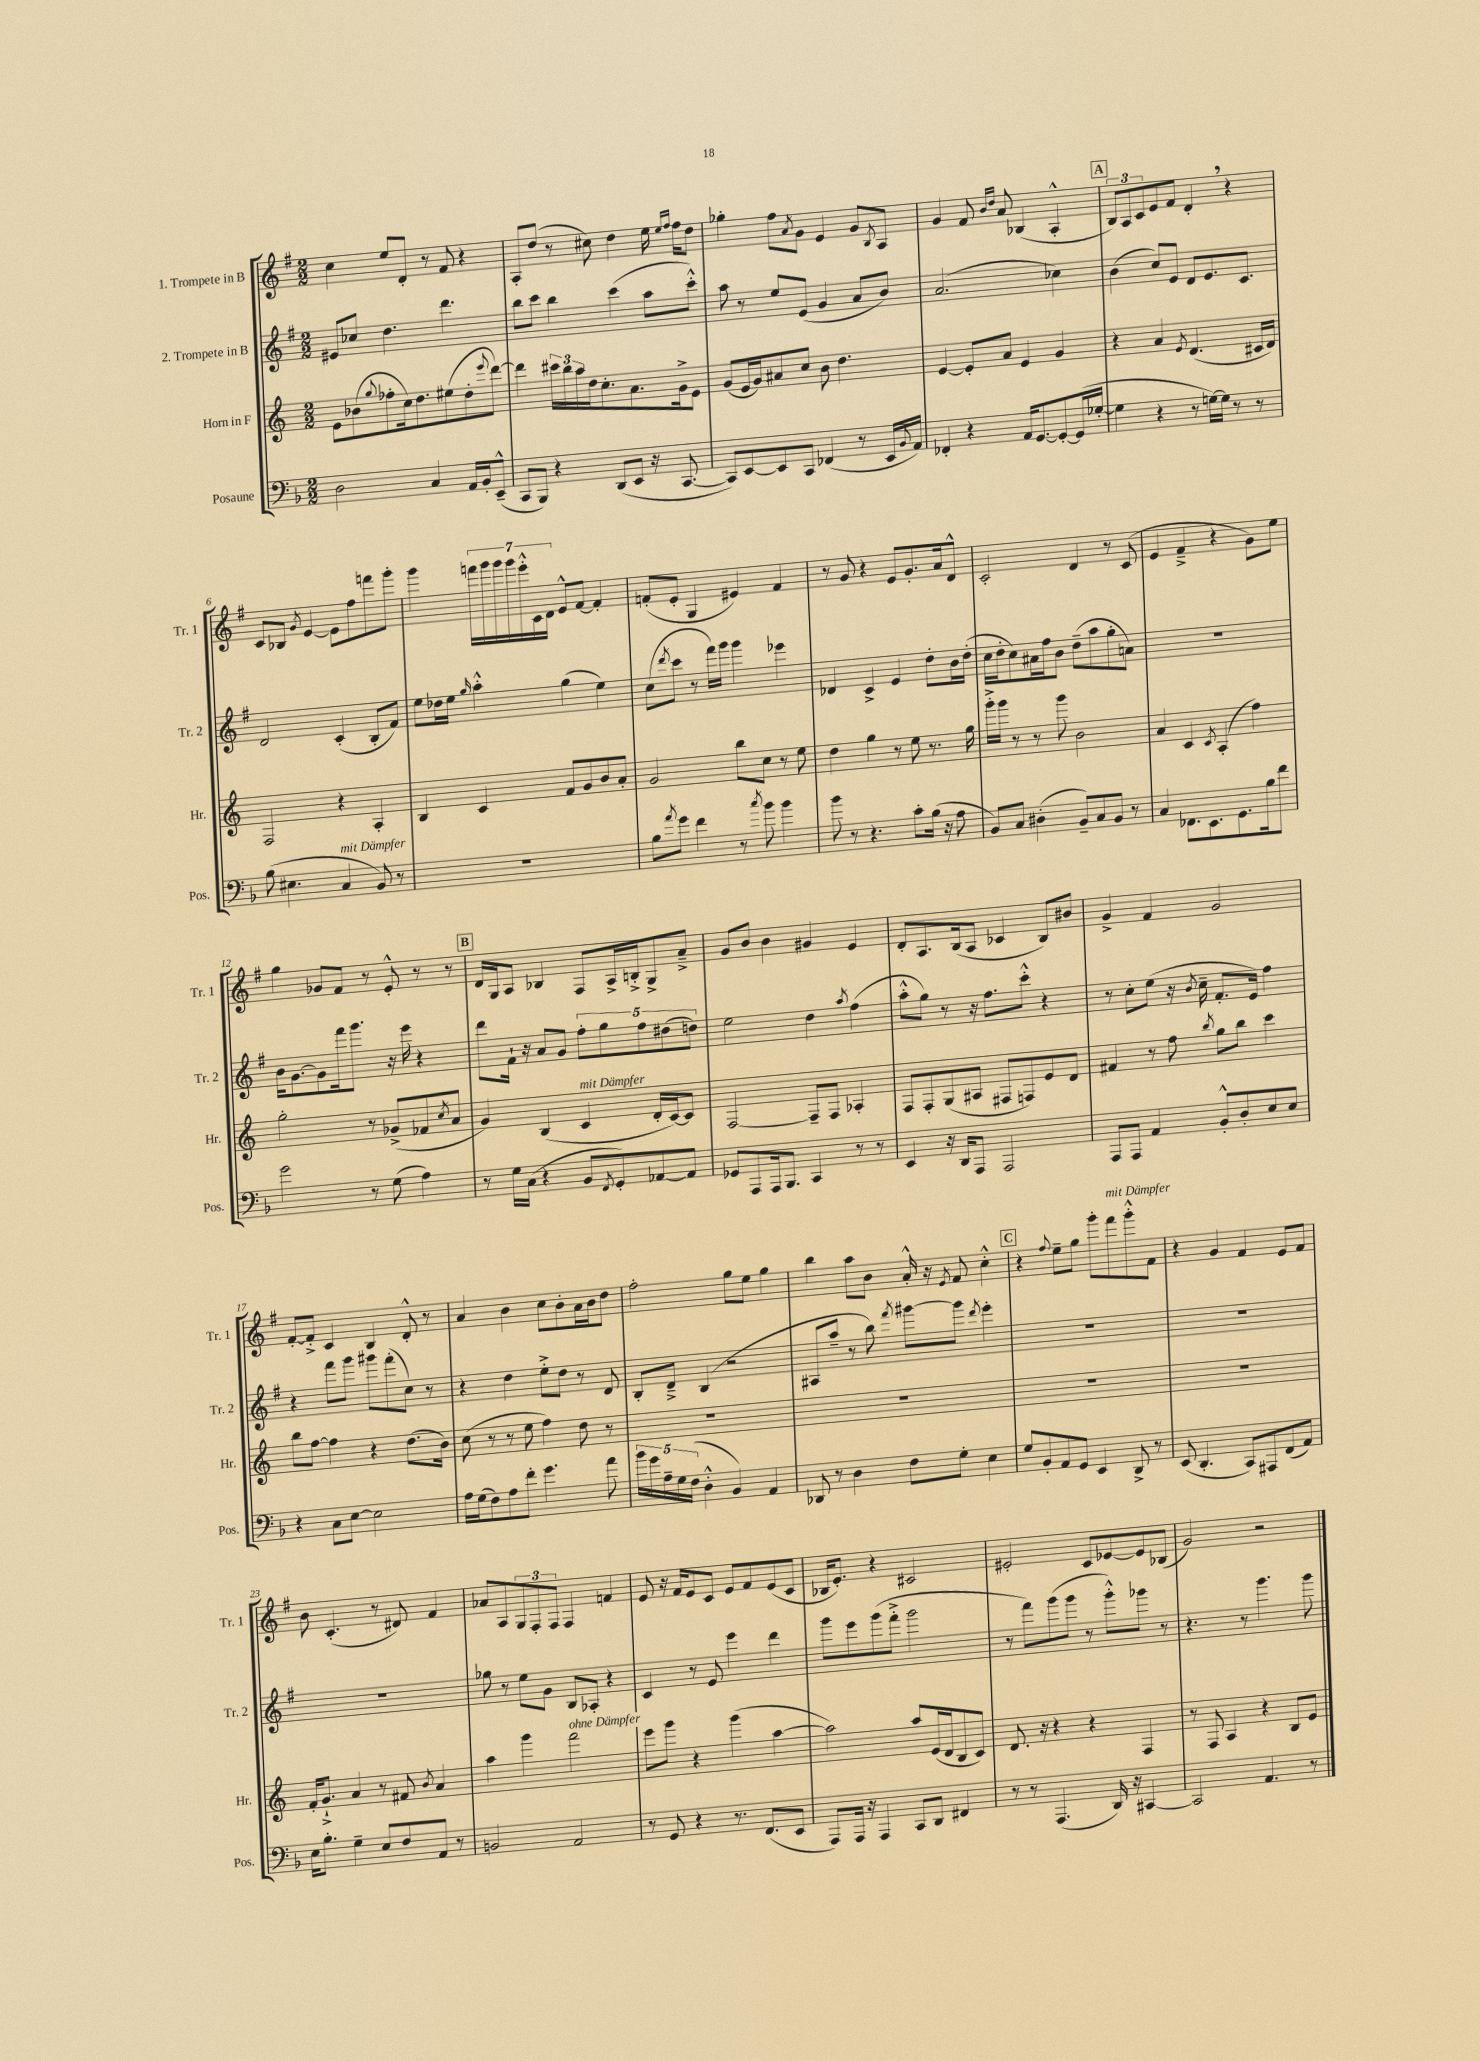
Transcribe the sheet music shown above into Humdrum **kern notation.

**kern	**kern	**kern	**kern
*staff4	*staff3	*staff2	*staff1
*clefF4	*clefG2	*clefG2	*clefG2
*k[b-]	*k[]	*k[f#]	*k[f#]
*M2/2	*M2/2	*M2/2	*M2/2
2D	8e	8e#	4cc
.	(8b-	8cc-	.
.	8qqgg	.	.
.	8ff-'	4.dd	8ee
.	16cc)	.	8d'
.	8.dd	.	.
4C	.	.	8r
.	(8ee#	4.ddd	8f#
16AA	8dd'	.	4r
16BB-'	.	.	.
.	8qqeee	.	.
(8EE~^^	[8ddd)	.	.
=	=	=	=
8CC	4ddd]	8bb	8A'
8BBB-)	.	8ccc	(8dd
4r	24ccc#	4bb	8r
.	24bb	.	.
.	24aa	.	.
.	16dd	.	8cc#)
.	8.cc'	.	.
(8DD	.	(4ccc	4dd
8EE	8.a	.	.
16r	.	8aa	16ee
.	.	.	16qqee
.	.	.	16qqff#
[8.CC	16g^	.	16ff#
.	8e	8ccc'^^)	8dd
=	=	=	=
8CC])	(8g	8aa	4gg-'
[8EE	16e	8r	.
.	16g)	.	.
8EE]	8a#	8ee	8ff#
.	.	.	8qa
8CC	8cc	(8e	8g
(4FF-	8b	4g	4e
.	4.dd	.	.
8r	.	8a	8g
.	.	.	8qB
16EE	.	8b)	8A
8qqBB-	.	.	.
16AA)	.	.	.
=	=	=	=
4FF-'	[4e	(2.a	4g
4r	8e']	.	8f#
.	.	.	16qqb
.	.	.	16qqdd
.	8a	.	8a
16AA	4e	.	(4B-
[8.GG	.	.	.
8GG'_	4g	4cc-)	4A'^^
(16GG]	.	.	.
[16G-'	.	.	.
=	=	=	=
4G-]	4r	(4b	12B)
.	.	.	12A
.	.	.	12c
4r	4a	8cc)	8e
.	.	8e	8f#
.	8qe	.	.
8r	(4.d	8d	4d'
[16G)	.	8.e	.
16G]	.	.	.
8r	.	.	4r
.	.	8.c	.
8r	16c#	.	.
.	16d)	.	.
=	=	=	=
(8B-	2F	2d	8c
4.E#	.	.	8B-
.	.	.	8qg
.	.	.	[4e
4C	4r	(4c'	8e]
.	.	.	8ff#
8BB-)	4A'	8B'	8fff
8r	.	8f#)	8ggg'
=	=	=	=
1r	4B	8ee	4ggg
.	.	16dd-	.
.	.	16ee	.
.	.	16qqgg	.
.	4c	4aa'^^	28fff
.	.	.	28ggg
.	.	.	28ggg
.	.	.	28ggg
.	.	.	28eee'^^
.	.	.	28c
.	.	.	28d
.	8f	(4gg	8e^^
.	8g	.	[8f#
.	8b	4ee)	4f#']
.	8a'	.	.
=	=	=	=
8B-	2g	(8cc	(8f'
8qa	.	8qddd	.
8g	.	8ccc	8e'
4f	.	8r	4G
.	.	16fff#)	.
.	.	16ggg	.
8r	8bb	4ggg	4e#)
8qcc	.	.	.
8b-	8cc	.	.
4b-	8r	4eee-	4f
.	8ee	.	.
=	=	=	=
8b-	4dd	4d-	8r
8r	.	.	8g
4.r	4gg	4c^	4r
.	8r	4e	8e
8c'	8ee	.	8.g'
(16B-	8.r	8dd'	.
16r	.	.	16a
8A	.	16b	8d^^
.	16gg	(16dd'	.
=	=	=	=
8BB-)	16ggg'^	16cc	2c'
.	16ggg	16dd'	.
8C	8r	8cc)	.
(4D#'	8r	16a#	.
.	.	16ff#	.
.	8ggg	8b	.
8BB-~)	2b	(8dd~	4d
8C	.	8aa	.
8BB-	.	8gg'	8r
8r	.	8a)	(8c
=	=	=	=
4C	4a	1r	4e
8.FF-	4c	.	4f#~^
8.EE	.	.	.
.	8qc	.	.
.	(4A'	.	4r
8.GG	.	.	.
.	4ff)	.	8g)
16B-	.	.	.
8f	.	.	8ee
=	=	=	=
2g	2gg'	16b	4gg
.	.	[8.g	.
.	.	8g]	8g-
.	.	16fff#	8f#
.	.	8.ggg	.
8r	8r	.	8r
(8G	(8g-^	16r	8e'^^
.	.	16eee	.
4A)	8f-	4r	8r
.	8qcc	.	.
.	8a	.	8r
=	=	=	=
8r	4g)	8ddd	16d
.	.	.	16G
16G	.	16f#`	8A
(16C	.	16r	.
4r	(4B	8a	4B-
.	.	8g	.
8BB-	4c	10ff#'	8F#
.	.	10gg	.
8qFF	.	.	.
8GG')	.	.	16A^
.	.	.	16B'^
.	.	10ff#	.
[8AA-	16d'	.	8G^
.	.	(10dd#	.
.	[16c)	.	.
8AA-]	8c]	.	8a~^
.	.	10dd)	.
=	=	=	=
8GG-	[2F	2ee	8g
8AAA	.	.	8b
16AAA	.	.	4b
8.BBB-	.	.	.
4CC	8F~]	4dd	4g#
.	8F	.	.
.	.	8qaa	.
8r	4A-'	(4ff#	4e
8r	.	.	.
=	=	=	=
4EE	8F	8aa'^^	8d'
.	8F'	8gg)	8.A
16r	(8G	8r	.
16DD	.	.	(16B
8AAA	8A#	16r	8A
.	.	8.ff#	.
2AAA	8F#	.	4c-
.	8F)	8ccc'^^	.
.	8e	4r	8B)
.	8d	.	8b#
=	=	=	=
8AAA	4f#	8r	4g^
8AAA	.	8cc'	.
4AA	8r	(8ee	4f#
.	8ff	16r	.
.	.	8qb	.
.	.	16cc~	.
.	8qbb	.	.
8BB-'^^	8gg	8.f#'	2g
8D'	8bb	.	.
.	.	16e)	.
8E	4ccc	4ff#	.
8E	.	.	.
=	=	=	=
4r	8bb	4r	[8f#'
.	[8ff	.	8f#'^]
8C	4ff]	8fff#	4c
[8E	.	8ggg	.
2E]	4r	8ggg#	4B
.	.	(8fff#'	.
.	(8.dd	8cc)	8d'^^
.	.	8r	8r
.	16b)	.	.
=	=	=	=
16A	(8cc	4r	4a
(16G	.	.	.
8F)	8r	.	.
8A	8r	4dd	4b
8f'	8ee	.	.
4.g	4ff)	8ee'^	8cc
.	.	8dd	8b'
.	8dd	8r	16a
.	.	.	16b
8a	8r	8d	8dd
=	=	=	=
20b-	1r	8B'	2ff#'
20g	.	.	.
20A~	.	.	.
.	.	8d~^	.
20G	.	.	.
(20F	.	.	.
4D'^^	.	(4B	.
4BB-)	.	2r	8gg
.	.	.	8ee
4AA	.	.	4gg
=	=	=	=
8DD-	1r	8A#	4bb
8r	.	8aa~	.
4D	.	8r	8aa
.	.	8bb)	8b
.	.	8qfff#	.
8F	.	[8ggg#	16a'^^
.	.	.	16r
.	.	.	8qe
8G'	.	8ggg#]	8f#
.	.	8qddd	.
4E	.	4eee'	4cc'^^
=	=	=	=
8G	1r	1r	4r
8BB-'	.	.	.
.	.	.	8qqff#
8AA	.	.	8ee~
8GG	.	.	8gg
4EE	.	.	8ggg'
.	.	.	8fff#
8DD^	.	.	8ggg'^^
8r	.	.	8f#
=	=	=	=
(8EE	1r	1r	4r
4.DD'	.	.	.
.	.	.	4g
8CC)	.	.	4f#
8AAA#	.	.	.
(8FF	.	.	8e
8AA)	.	.	8f#
=	=	=	=
16E	16f'	1r	8b
8.B-'	8.g`^	.	.
.	.	.	(4.c'
4G~	4a	.	.
8E	8r	.	8r
8F	8f#	.	8d#)
.	8qb	.	.
8AA	4a	.	4f#
8r	.	.	.
=	=	=	=
2BB	4aa	8gg-	8a-
.	.	8r	8A
.	4ggg	8ee	12G
.	.	.	12F#'
.	.	8g	.
.	.	.	12F#
2AA	2fff	8B	4F#
.	.	8A-'	.
.	.	4r	4f
=	=	=	=
8r	8eee	4c	8e
8GG	8ggg	.	16r
.	.	.	16f#
4r	4r	8r	8e
.	.	8e	8c
8.r	(4ggg	4eee	8e
.	.	.	8f#
(8.FF	.	.	.
.	[4aa	4ddd	(8e
8EE	.	.	8c
=	=	=	=
8AAA)	2aa])	8ggg	16B-
.	.	.	8.e')
16AAA	.	8eee	.
16r	.	.	.
4AAA	.	(8ggg	4r
.	.	8fff#'^	.
8CC	8aa	2ggg	2c#
8DD	(16e	.	.
.	16d	.	.
4FF#	8B	.	.
.	8c)	.	.
=	=	=	=
8r	8.d	8r	2e#'
8r	.	8fff#)	.
.	16r	.	.
(4.AAA	4r	(8ggg	.
.	.	8ggg	.
.	4r	8r	8c
16DD)	.	8ggg'^^)	[8e-
16r	.	.	.
[4CC#	4F	8ggg-	8e-]
.	.	8r	(8B-
=	=	=	=
2CC#]	8r	4.r	2g)
.	8F	.	.
.	4A	.	.
.	.	8r	.
4.AA	4r	4.ggg	2r
.	8B	.	.
8r	8e	8ggg	.
==	==	==	==
*-	*-	*-	*-
